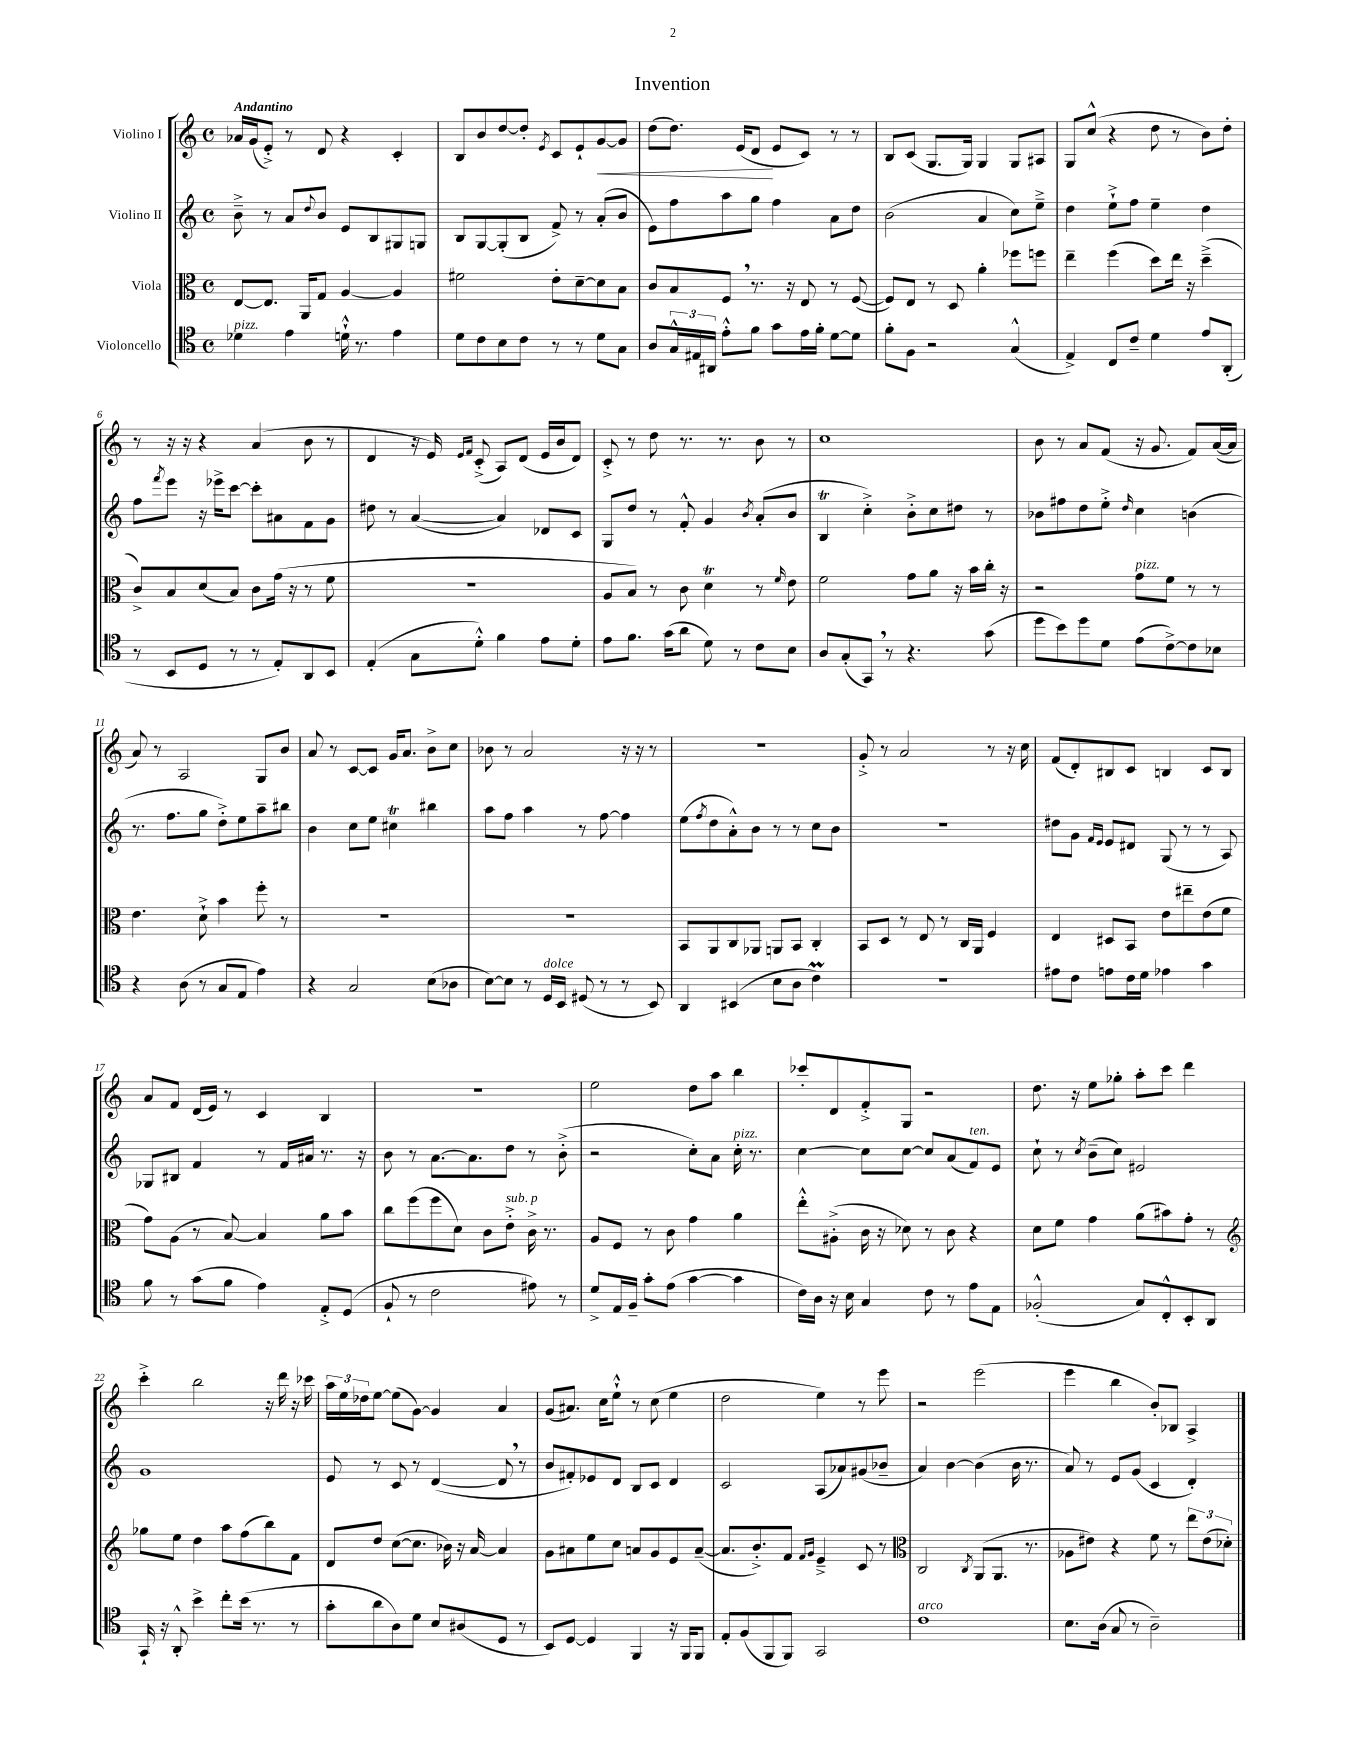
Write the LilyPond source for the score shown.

\header { title = "Invention" }
<<
\new StaffGroup <<
\new Staff = "s0" \with { instrumentName = "Violino I" } {
    \clef treble \key c \major \defaultTimeSignature \time 4/4 \tempo "Andantino"
    aes'16 g'16( e'8-.->) r8 d'8 r4 c'4-. |
    b8 b'8 d''8~ d''8-. \acciaccatura { e'8 } c'8 e'8-! g'8~\< g'8 |
    d''8( d''8.) e'16( d'8\! e'8 c'8) r8 r8 |
    b8 c'8( g8. g16) g4 g8 ais8 |
    g8 c''8-^( r4 d''8 r8 b'8) d''8-. |
    r8 r16 r16 r4 a'4( b'8 r8 |
    d'4 r16 e'16) \grace { e'16 f'16 } c'8-.->( a8) d'8( e'16 b'16 d'8) |
    c'8-.-> r8 d''8 r8. r8. b'8 r8 |
    c''1 |
    b'8 r8 a'8 f'8( r16 g'8. f'8) a'16~( a'16 |
    a'8) r8 a2 g8 b'8 |
    a'8 r8 c'8~ c'8 g'16 a'8. b'8-> c''8 |
    bes'8 r8 a'2 r16 r16 r8 |
    R1 |
    g'8-.-> r8 a'2 r8 r16 c''16 |
    f'8( d'8-.) bis8 c'8 b4 c'8 b8 |
    a'8 f'8 d'16( e'16) r8 c'4 b4 |
    R1 |
    e''2 d''8 a''8 b''4 |
    ces'''8-. d'8 f'8-.-> g8 r2 |
    d''8. r16 e''8 ges''8-. a''8-. c'''8 d'''4 |
    c'''4-.-> b''2 r16 d'''16 r16 ces'''16 |
    \tuplet 3/2 { a''16 e''16 des''16 } e''8~ e''8( g'8~) g'4 a'4 |
    g'8( ais'8.) c''16 e''8-!-^ r8 c''8( e''4 |
    d''2 e''4) r8 e'''8 |
    r2 e'''2( |
    e'''4 b''4 b'8-.) bes8 a4-> \bar "|." |
}
\new Staff = "s1" \with { instrumentName = "Violino II" } {
    \clef treble \key c \major \defaultTimeSignature \time 4/4
    b'8---> r8 a'8 \appoggiatura { d''8 } b'8 e'8 b8 gis8 g8 |
    b8 g8~ g8-.( b8 f'8->) r8 a'8-.( b'8 |
    e'8) f''8 a''8 g''8 f''4 a'8 d''8 |
    b'2( a'4 c''8) e''8---> |
    d''4 e''8-!-> f''8 e''4-- d''4 |
    f''8 \acciaccatura { f'''8 } e'''8 r16 ees'''16-> c'''8~ c'''8-. ais'8 f'8 g'8 |
    dis''8 r8 a'4~( a'4) des'8 c'8 |
    g8 d''8 r8 f'8-.-^ g'4 \acciaccatura { b'8 } a'8-.( b'8 |
    b4\trill c''4-.->) b'8-.-> c''8 dis''8 r8 |
    bes'8 fis''8 d''8 e''8-.-> \grace { d''16 } c''4 b'4( |
    r8. f''8. g''8 d''8-.->) e''8 a''8-- bis''8 |
    b'4 c''8 e''8 cis''4\trill bis''4 |
    a''8 f''8 a''4 r8 f''8~ f''4 |
    e''8( \acciaccatura { f''8 } d''8 a'8-.-^) b'8 r8 r8 c''8 b'8 |
    R1 |
    dis''8 g'8 \grace { f'16 e'16 } e'8 dis'8 g8( r8 r8 a8) |
    ges8 bis8 f'4 r8 f'16 ais'16 r8. r16 |
    b'8 r8 a'8.~ a'8. d''8 r8 b'8-.->( |
    r2 c''8-.) a'8 c''16-.^\markup { \italic "pizz." } r8. |
    c''4~ c''8 c''8~ c''8 a'8( f'8^\markup { \italic "ten." }) e'8 |
    c''8-! r8 \acciaccatura { c''8 } b'8--( c''8) eis'2 |
    g'1 |
    e'8 r8 c'8 r8 d'4~( d'8 \breathe r8 |
    b'8 fis'8-.) ees'8 d'8 b8 c'8 d'4 |
    c'2 a8( aes'8) gis'8( bes'8-- |
    a'4) b'4~ b'4( b'16 r8. |
    a'8) r8 e'8 g'8( c'4 d'4-.) \bar "|." |
}
\new Staff = "s2" \with { instrumentName = "Viola" } {
    \clef alto \key c \major \defaultTimeSignature \time 4/4
    e8~ e8. a,16 g8 a4~ a4 |
    fis'2 e'8-. d'8~-- d'8 b8 |
    c'8 b8 f8 \breathe r8. r16 e8 r8 f8~( |
    f8) e8 r8 d8 a'4-. fes''8 f''8 |
    e''4-- f''4( d''8) e''16 r16 d''4--->( |
    c'8->) b8 d'8( b8) c'8 g'16( r16 r8 f'8 |
    r1 |
    a8 b8) r8 c'8 d'4\trill r8 \grace { f'16 } e'8 |
    f'2 g'8 a'8 r16 b'16 c''16-. r16 |
    r2 g'8^\markup { \italic "pizz." } f'8 r8 r8 |
    e'4. d'8-!-> b'4 f''8-. r8 |
    R1 |
    R1 |
    b,8 a,8 c8 aes,8 a,8 b,8 c4-. |
    b,8 d8 r8 e8 r8 c16 a,16 f4 |
    e4 dis8 b,8 e'8 eis''8-- e'8( f'8 |
    g'8) a8( r8 b8~) b4 a'8 b'8 |
    c''8 f''8( f''8 d'8) c'8 e'8-.->^\markup { \italic "sub. p" } c'16-> r8. |
    a8 f8 r8 c'8 g'4 a'4 |
    e''8-.-^ ais8-.->( c'16 r16 des'8) r8 c'8 r4 |
    d'8 f'8 g'4 a'8( bis'8) g'8-. r8 |
    \clef treble ges''8 e''8 d''4 a''8 f''8( b''8) f'8 |
    d'8 d''8 c''8~( c''8. bes'16) r16 a'16~ a'4 |
    g'8 ais'8 e''8 c''8 a'8 g'8 e'8 a'8~--( |
    a'8. b'8.-.->) f'8 \grace { f'16 g'16 } e'4---> c'8 r8 |
    \clef alto c2 \acciaccatura { c8 } a,8( a,8. r8. |
    aes8 eis'8) r4 f'8 r8 \tuplet 3/2 { e''8 eis'8( des'8-.) } \bar "|." |
}
\new Staff = "s3" \with { instrumentName = "Violoncello" } {
    \clef tenor \key c \major \defaultTimeSignature \time 4/4
    des'4^\markup { \italic "pizz." } e'4 d'16-!-^ r8. e'4 |
    d'8 c'8 b8 c'8 r8 r8 d'8 g8 |
    a8 \tuplet 3/2 { g16-^ eis16 ais,16 } e'8-.-^ f'8 g'8 e'16 f'16-. d'8~ d'8 |
    f'8-. f8 r2 g4-^( |
    e4->) c8 c'8-- d'4 e'8 a,8-.( |
    r8 b,8 d8 r8 r8 e8-.) a,8 b,8 |
    e4-.( g8 d'8-.-^) f'4 e'8 d'8-. |
    e'8 f'8. g'16( a'8 d'8) r8 c'8 b8 |
    a8 g8-.( g,8) \breathe r8 r4. g'8( |
    d''8 b'8) d''8 d'8 e'8( c'8~->) c'8 bes8 |
    r4 a8( r8 g8 e8 e'4) |
    r4 g2 b8( aes8 |
    b8~) b8 r8 d16^\markup { \italic "dolce" } b,16 dis8( r8 r8 b,8) |
    a,4 bis,4( b8 a8 c'4\prall) |
    R1 |
    eis'8 c'8 e'8 c'16 d'16 ees'4 g'4 |
    f'8 r8 g'8( f'8 e'4) e8-.-> d8( |
    f8-! r8 c'2 eis'8) r8 |
    d'8-> e16 f16-- g'8-. e'8( g'4~ g'4 |
    c'16) a16 r16 b16 g4 c'8 r8 e'8 e8 |
    fes2-.-^( g8) c8-.-^ b,8-. a,8 |
    g,16-! r16 a,8-.-^ b'4-> c''8-. b'16( r8. r8 |
    g'8-. a'8 a8) d'8 b8 ais8( d8 r8 |
    b,8) d8~ d4 f,4 r16 f,16 f,8 |
    e8-. f8( f,8 f,8) g,2 |
    c'1^\markup { \italic "arco" } |
    b8. a16( g8 r8 a2--) \bar "|." |
}
>>
>>
